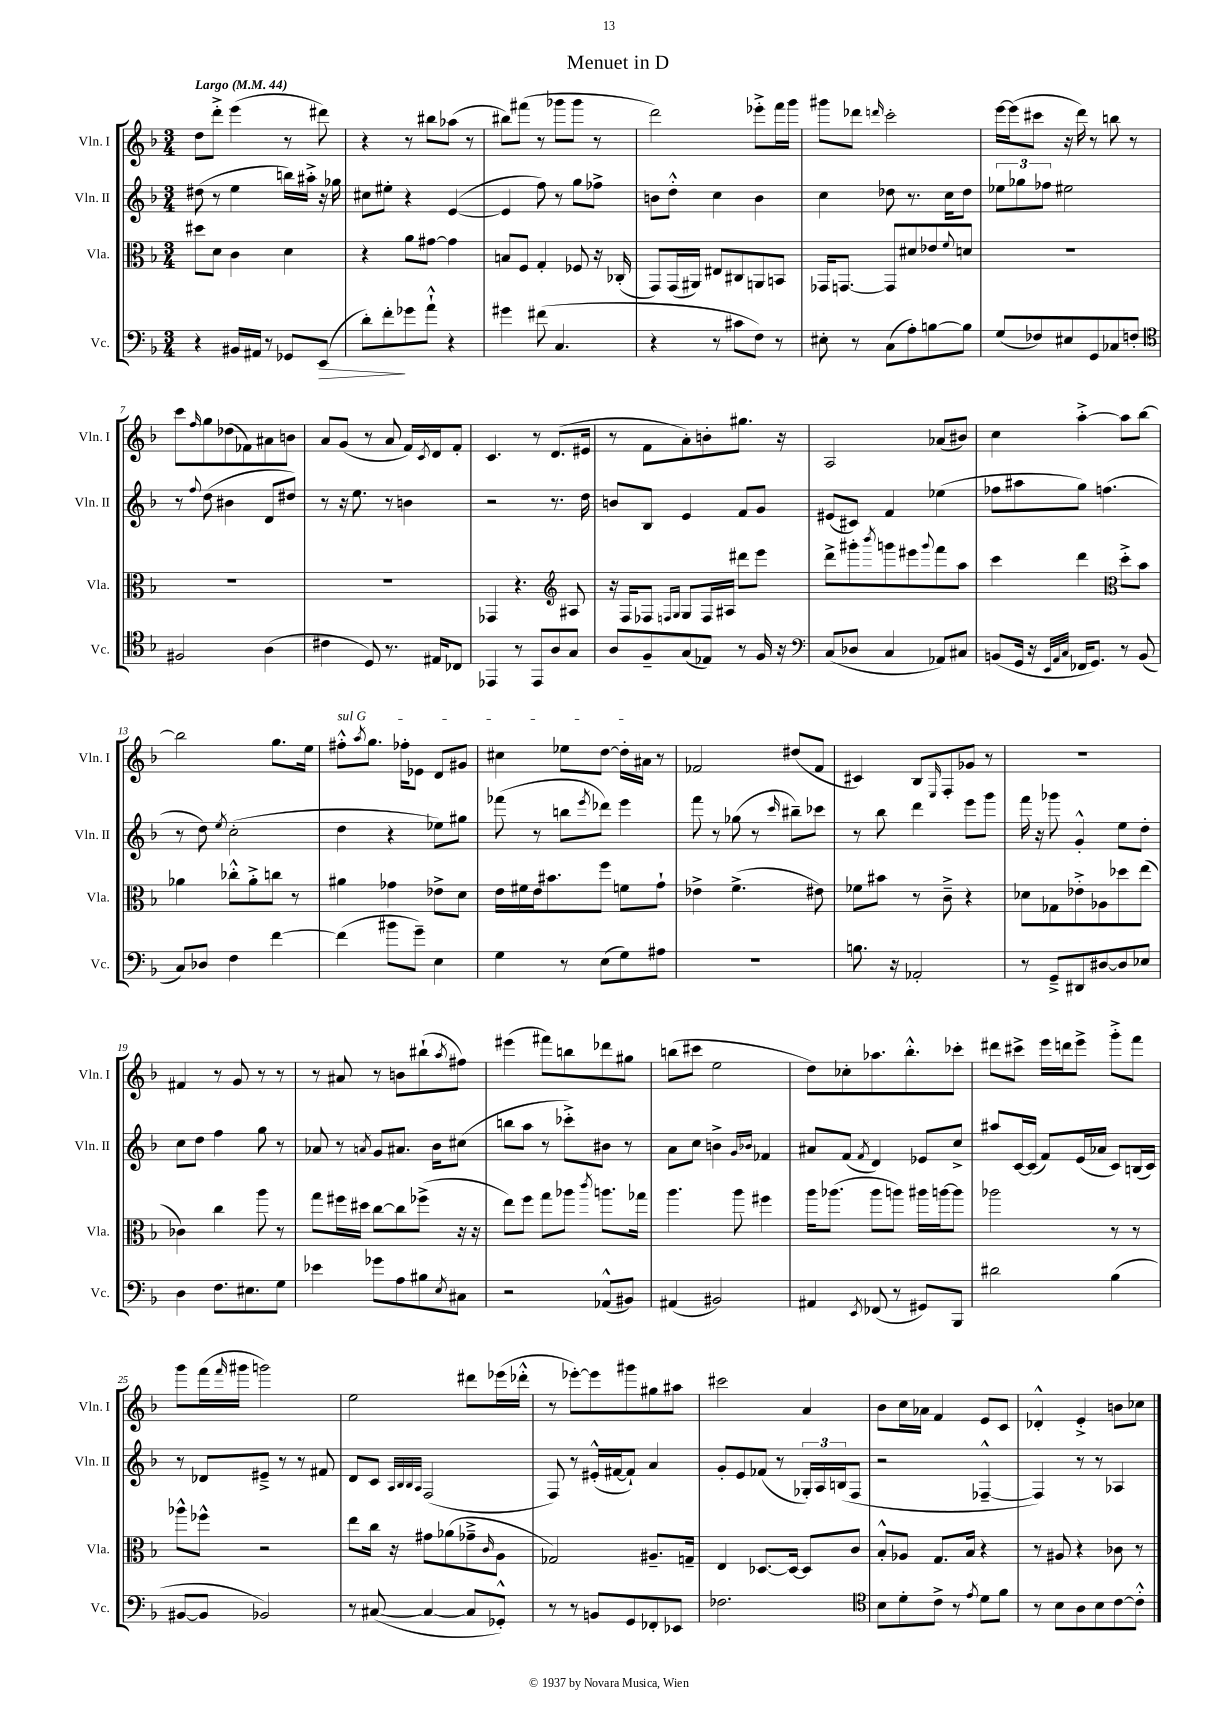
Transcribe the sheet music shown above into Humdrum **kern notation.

**kern	**kern	**kern	**kern
*staff4	*staff3	*staff2	*staff1
*clefF4	*clefC3	*clefG2	*clefG2
*k[b-]	*k[b-]	*k[b-]	*k[b-]
*M3/4	*M3/4	*M3/4	*M3/4
*MM44	*MM44	*MM44	*MM44
4r	8dd#	(8dd#	8dd
.	8d	8r	8ddd'^
16BB#	4c	4ee	(4eee
16AA#	.	.	.
8r	.	.	.
8GG-	4d	16bb)	8r
.	.	16aa#'^	.
(8EE	.	16r	8ddd#)
.	.	16gg-	.
=	=	=	=
8d')	4r	8cc#	4r
8f'	.	8ee#'	.
8g-	8a	4r	8r
8a`^^	[8g#	.	8bb#
4r	4g#]	([4e	(8aa-
.	.	.	8r
=	=	=	=
4g#	8B	4e]	8bb#)
.	8F	.	(8fff#
(8f#	4G'	8ff)	8r
4.C	.	8r	8ggg-
.	8F-	8gg	8ggg-
.	16r	8ff-^	8r
.	(16C-'	.	.
=	=	=	=
4r	8GG)	8b	2ddd)
.	(16GG	8dd'^^	.
.	16AA#)	.	.
8r	8E#	4cc	.
8c#	8C#	.	.
8F)	8AA	4b	8eee-'^
8r	8BB	.	16fff
.	.	.	16ggg
=	=	=	=
8E#'	16GG-	4cc	8ggg#
.	[8.GG	.	.
8r	.	.	8ddd-
.	.	.	16qqddd
(8C	8GG]	8dd-	2ccc'
8A')	8d#	8.r	.
[8B	8e-	.	.
.	.	16cc	.
.	8qqf	.	.
8B]	8d	8dd-	.
=	=	=	=
(8G	2.r	12ee-	[16eee
.	.	.	(16eee]
.	.	12gg-	.
8F-)	.	.	8ccc#
.	.	12ff-	.
8E#	.	2ee#	16r
.	.	.	16ddd)
8GG	.	.	8r
8C-	.	.	8bb
8F'	.	.	8r
=	=	=	=
*clefC4	*	*	*
2F#	2.r	8r	8ccc
.	.	8qqff	16qqff
.	.	(8dd	8gg
.	.	4b#	(8dd-
.	.	.	8f-)
(4A	.	8d	8a#
.	.	8dd#)	8b
=	=	=	=
4c#	2.r	8r	8a
.	.	16r	(8g
.	.	8.ee	.
8D)	.	.	8r
8.r	.	8r	8a
.	.	4b	16f)
.	.	.	8qc
16E#	.	.	16d
8C-	.	.	8f'
=	=	=	=
4EE-	4GG-	2r	4.c
8r	4.r	.	.
8EE-	.	.	8r
8A	.	8.r	(8.d
*	*clefG2	*	*
8G	8A#	.	.
.	.	16dd	16e#
=	=	=	=
8A	16r	8b	8r
.	16F	.	.
8F~	8F-	8B-	8f
.	16qqF	.	.
.	16qqG	.	.
(8G	8G	4e	8a')
8E-)	16F	.	8b'
.	16A#	.	.
8r	8ddd#	8f	8.gg#
16F	8eee	8g	.
16r	.	.	16r
=	=	=	=
*clefF4	*	*	*
(8C	8ddd^	(8e#	2A
8D-	8ggg#'	8c#)	.
.	8qbbb-	.	.
4C	8ggg	4f	.
.	8eee#	.	.
.	8qqggg	.	.
8AA-)	8fff	(4ee-	(8a-
8C#	8aa	.	8b#)
=	=	=	=
(8BB	4ccc	8ff-	4cc
16GG	.	8aa#	.
16r	.	.	.
32qqEE	.	.	.
32qqAA	.	.	.
32qqC	.	.	.
16FF-	4ddd	8gg)	[4aa'^
8.GG)	.	.	.
.	.	(4.ff	.
*	*clefC3	*	*
8r	8dd'^	.	8aa]
(8BB	8b-	.	[8bb-
=	=	=	=
8C)	4a-	8r	2bb-]
8D-	.	8dd)	.
.	.	8qee	.
4F	8cc-'^^	(2cc'	.
.	8a-'^	.	.
[4f	8cc	.	8.gg
.	8r	.	.
.	.	.	16ee
=	=	=	=
(4f]	4a#	4dd	8ff#'^^
.	.	.	8qaa
.	.	.	8.gg
8b#	4g-	4r	.
.	.	.	16ff-'
8g~)	.	.	8e-
4E	8e-^	8ee-)	8d
.	8d	8gg#	8g#
=	=	=	=
4G	16e	(8fff-	4cc#
.	16f#	.	.
.	16e	8r	.
.	8.b#	.	.
8r	.	8bb	8ee-
.	.	8qeee	.
(8E	8ff	8ddd-)	[8dd
8G)	8f	4eee	16dd']
.	.	.	16a#
8A#	8g`	.	8r
=	=	=	=
2.r	4e-^	8fff	2f-
.	.	8r	.
.	(4.f^	(8gg-	.
.	.	8r	.
.	.	16qqccc	.
.	.	8bb#~)	(8dd#
.	8e#)	8ccc-	8f-
=	=	=	=
8.B	8f-	8r	4c#)
.	8b#	8bb-	.
16r	.	.	.
2AA-'	8r	4ddd	8B-
.	.	.	16qqE
.	8c~^	.	8F'
.	4r	8eee	8g-
.	.	8ggg	8r
=	=	=	=
8r	8d-	16fff	2.r
.	.	16r	.
8GG~^	8G-	8ggg-	.
8DD#	8e-'^	4g'^^	.
[8D#	8A-	.	.
8D#]	8dd-	8ee	.
8E-	(8ee	8dd'	.
=	=	=	=
4D	4c-)	8cc	4f#
.	.	8dd	.
8.F	4cc	4ff	8r
.	.	.	8g
8.E#	.	.	.
.	8aa	8gg	8r
8G	8r	8r	8r
=	=	=	=
4e-	8gg	8a-	8r
.	16ff#	8r	8a#
.	16dd#	.	.
.	.	8qa	.
8g-	[8cc	8g	8r
8A	8cc]	8.a#	8b
8B#	(8ff-^	.	(8bb#`
.	.	16b-	.
8qE	.	.	8qaa
8C#	16r	(8cc#	8ff#)
.	16r	.	.
=	=	=	=
2r	8ee)	8bb	(4eee#
.	8ff	8aa	.
.	8gg	8r	8fff#)
.	8aa-	8ccc-'^)	8bb
.	8qccc	.	.
(8AA-^^	8.aa	8b#	8ddd-
8BB#)	.	8r	8gg#
.	16gg-	.	.
=	=	=	=
(4AA#	4.aa	8a	(8bb
.	.	8cc	8ccc#
2BB#)	.	4b^	2ee
.	8aa	.	.
.	.	16qqg	.
.	.	16qqb-	.
.	4ff#	4f-	.
=	=	=	=
4AA#	16aa	8a#	8dd)
.	(8.aa-	.	.
.	.	(8f	8cc-'
8qEE	.	8qf	.
(8FF-	8aa-	4d)	8.aa-
8r	8aa)	.	.
.	.	.	8.bb-'^^
8GG#)	16aa#	8e-	.
.	[16aa	.	.
8BBB-	8aa]	8cc^	8ccc-'
=	=	=	=
2d#	2aa-	8aa#	8ddd#
.	.	[16c	8ccc#^
.	.	(16c]	.
.	.	8f)	16eee
.	.	.	16ddd
.	.	(16e	8eee^
.	.	16a-	.
(4B-	8r	8c)	8ggg'^
.	8r	(16B	8fff
.	.	16c)	.
=	=	=	=
[8BB#	8aa-^^	8r	8ggg
8BB#]	8ff-^^	8d-	(16fff
.	.	.	16qqfff
.	.	.	16ggg#
2BB-)	2r	8e#~^	2ggg)
.	.	8r	.
.	.	8r	.
.	.	8f#	.
=	=	=	=
8r	8ee	8d	2ee
([8C#	16cc	8c	.
.	16r	.	.
.	.	32qqA	.
.	.	32qqB-	.
.	.	32qqB-	.
.	.	32qqA	.
4C#_	8g#	(2F	.
.	(8a-	.	.
8C#]	8g-~^	.	8ddd#
.	16qqc	.	.
8GG-'^^)	8A	.	(16eee-
.	.	.	16ddd-'^^
=	=	=	=
8r	2G-)	8F)	8r
8r	.	8r	[8eee-')
8BB	.	(16e#'^^	8eee-]
.	.	[16f#	.
8GG	.	8f#`])	8ggg#
8FF-'	8.A#~	4a	8gg#
8EE-	.	.	8aa#
.	16G~	.	.
=	=	=	=
2.F-	4E	8g'	2ccc#
.	.	8e	.
.	[8.D-	(8f-	.
.	.	8r	.
.	16D-_	.	.
.	8D-]	24G-')	4a
.	.	24A	.
.	.	(24B	.
.	8c	8F	.
=	=	=	=
*clefC4	*	*	*
8B-	8B-'^^	2r	8b-
8d'	8A-	.	16cc
.	.	.	16a-
8c^	8.G	.	4f
8r	.	.	.
.	16B-	.	.
8qe	.	.	.
8d	4r	[4F-~^^	8e
8f	.	.	8c
=	=	=	=
8r	8r	4F-])	4d-'^^
8B-	8A#	.	.
8A	4r	8r	4e'^
8B-	.	8r	.
[8c	8c-	4A-	8b
8c'^^]	8r	.	8cc-
==	==	==	==
*-	*-	*-	*-
